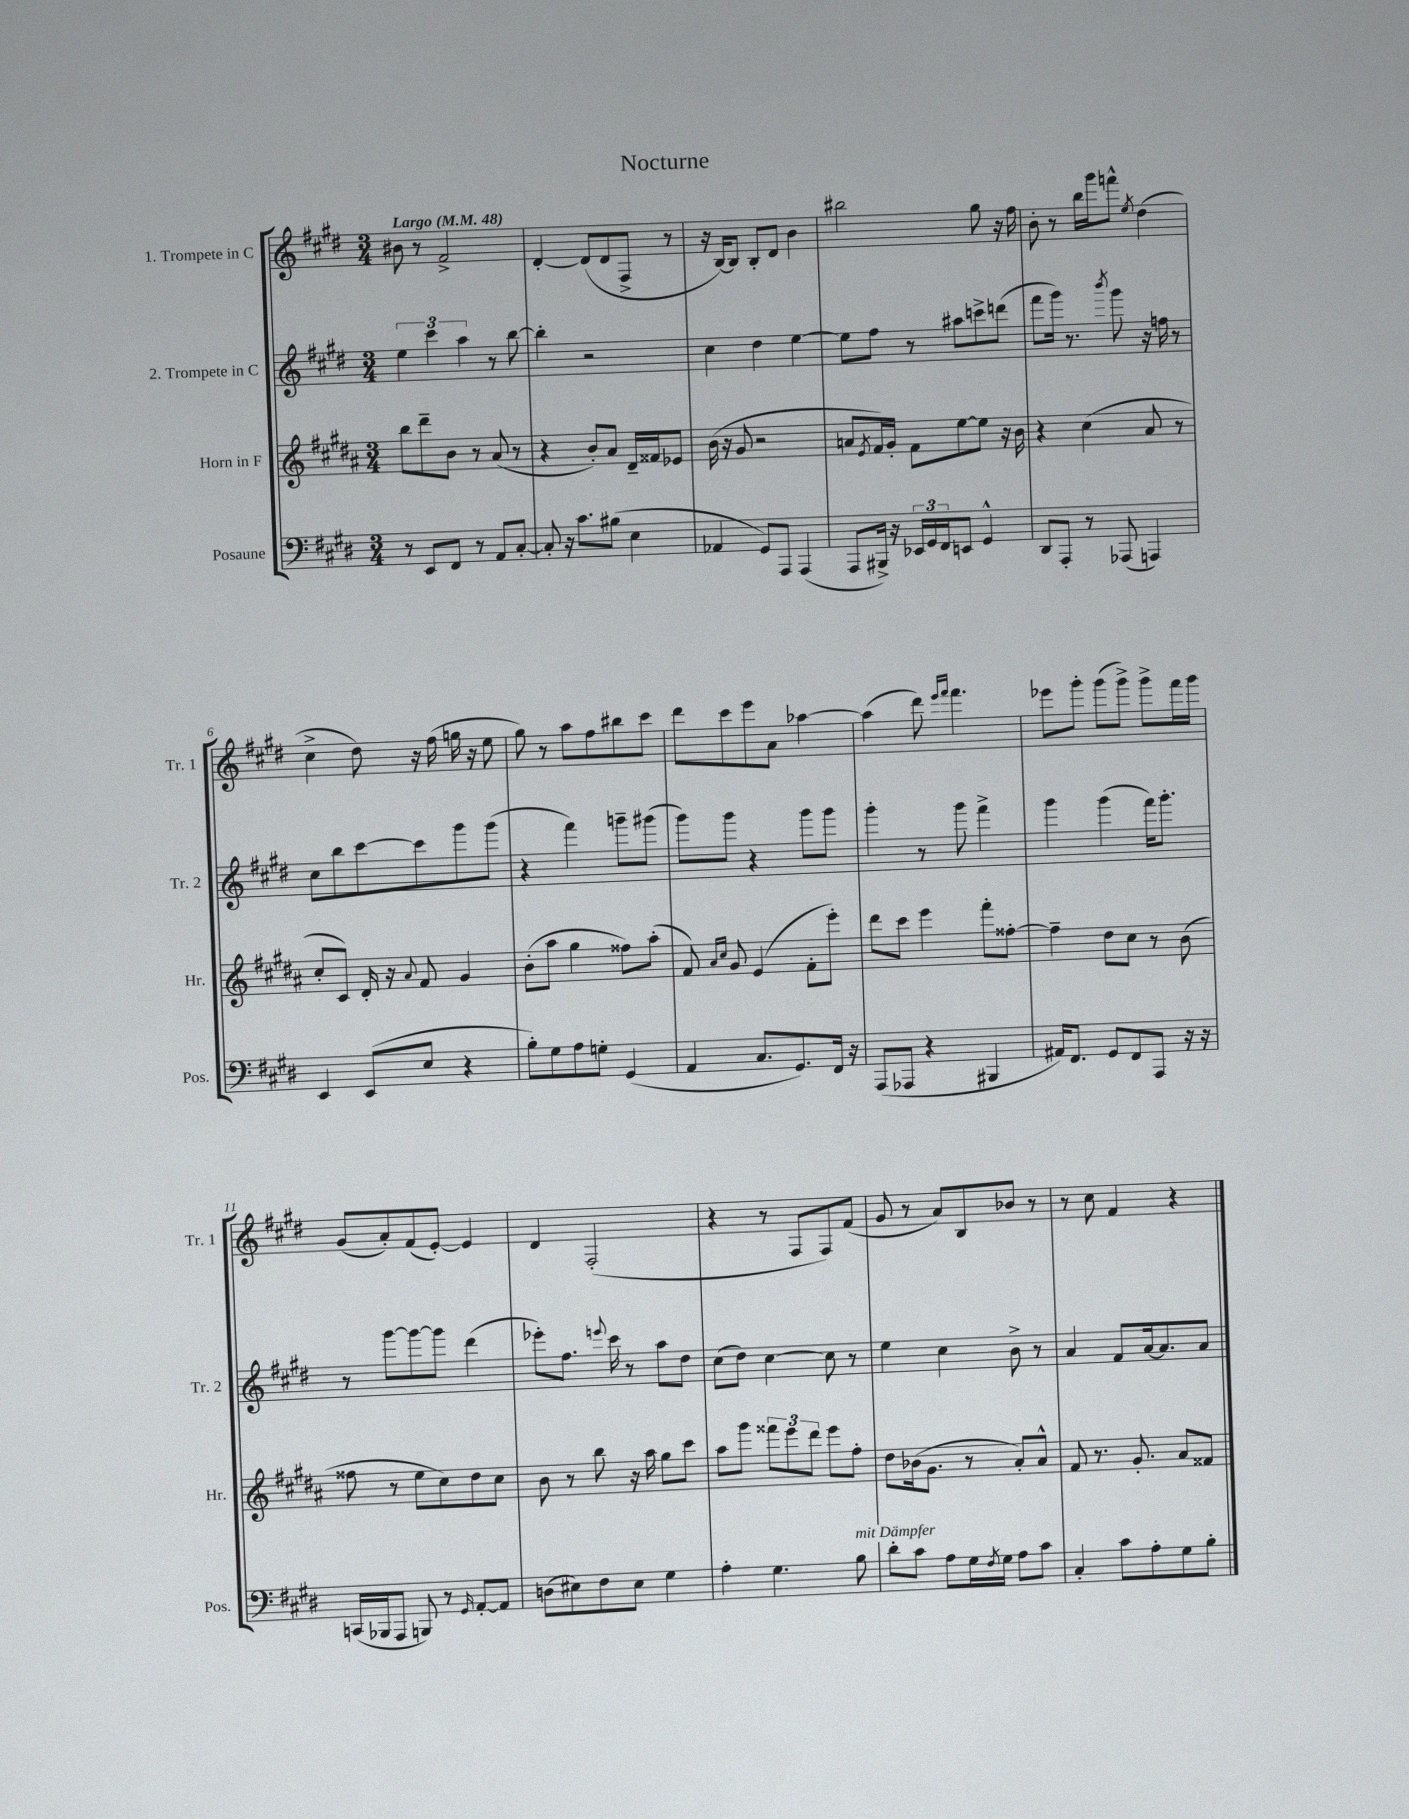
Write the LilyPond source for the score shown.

\header { title = "Nocturne" }
<<
\new StaffGroup <<
\new Staff = "s0" \with { instrumentName = "1. Trompete in C" shortInstrumentName = "Tr. 1" } {
    \clef treble \key e \major \numericTimeSignature \time 3/4 \tempo "Largo" 4 = 48
    bis'8 r8 fis'2-> |
    dis'4~-. dis'8( dis'8 fis8-> r8 |
    r16 b16~) b8 b8-. dis'8 b'4 |
    bis''2 gis''8 r16 fis''16 |
    b'8-. r8 b''16 gis'''16 f'''8-^ \acciaccatura { e''8 } dis''4( |
    cis''4-> dis''8) r16 fis''16( g''16 r16 e''8 |
    gis''8) r8 a''8 fis''8 bis''8 cis'''8 |
    dis'''8 cis'''8 e'''8 a'8 aes''4~ |
    aes''4( dis'''8) \grace { e'''16 fis'''16 } fis'''4. |
    ees'''8 gis'''8-. gis'''8( gis'''8->) gis'''8-> fis'''16 gis'''16 |
    gis'8( a'8-.) fis'8( e'8~-.) e'4 |
    dis'4 fis2-.( |
    r4 r8 fis8 fis8) fis'8( |
    gis'8 r8 a'8) b8 bes'8 r8 |
    r8 cis''8 fis'4 r4 \bar "|." |
}
\new Staff = "s1" \with { instrumentName = "2. Trompete in C" shortInstrumentName = "Tr. 2" } {
    \clef treble \key e \major \numericTimeSignature \time 3/4
    \tuplet 3/2 { e''4 cis'''4 a''4 } r8 b''8~ |
    b''4-. r2 |
    cis''4 dis''4 e''4~ |
    e''8 fis''8 r8 ais''8 c'''8-> d'''8( |
    fis'''8 gis'''16) r8. \acciaccatura { b'''8 } gis'''8 r16 f''16 r8 |
    cis''8 b''8 cis'''8~ cis'''8 gis'''8 gis'''8( |
    r4 fis'''4) g'''8-- gis'''8( |
    gis'''8) gis'''8 r4 gis'''8 gis'''8 |
    gis'''4-. r8 gis'''8 fis'''4-> |
    gis'''4 gis'''4( fis'''16) gis'''8.-. |
    r8 gis'''8~ gis'''8~ gis'''8 dis'''4( |
    ees'''8-.) fis''8. \appoggiatura { e'''8 } cis'''16 r8 a''8 dis''8 |
    cis''8( dis''8) cis''4~ cis''8 r8 |
    e''4 cis''4 b'8-> r8 |
    a'4 fis'8 a'16~ a'8. a'8 \bar "|." |
}
\new Staff = "s2" \with { instrumentName = "Horn in F" shortInstrumentName = "Hr." } {
    \clef treble \key b \major \numericTimeSignature \time 3/4
    b''8 dis'''8-- b'8 r8 ais'8( r8 |
    r4 b'8-.) ais'8 dis'16-- fisis'16 ees'8 |
    b'16( r16 gis'8 r2 |
    a'8 \acciaccatura { e'8 } fis'16) gis'16-. fis'8 e''8~ e''8 r16 b'16 |
    r4 cis''4( ais'8 r8 |
    cis''8-. cis'8) dis'16-. r16 \appoggiatura { ais'8 } fis'8 gis'4 |
    b'8-.( ais''8 gis''4 fisis''8) ais''8-.( |
    fis'8) \grace { ais'16 cis''16 } gis'8 e'4( fis'8-. e'''8-.) |
    dis'''8 cis'''8 e'''4 fis'''8-. fisis''8~-. |
    fisis''4-- dis''8 cis''8 r8 b'8( |
    fisis''8 r8 e''8 cis''8) dis''8 cis''8 |
    b'8 r8 b''8 r16 ais''16 gis''8 cis'''8 |
    ais''8 gis'''8 \tuplet 3/2 { fisis'''8 e'''8 dis'''8 } e'''8 fis''8-. |
    dis''8 bes'16( gis'8. r8 ais'8-.) ais'8-^ |
    fis'8 r8. gis'8.-. ais'8 fisis'8 \bar "|." |
}
\new Staff = "s3" \with { instrumentName = "Posaune" shortInstrumentName = "Pos." } {
    \clef bass \key e \major \numericTimeSignature \time 3/4
    r8 e,8 fis,8 r8 a,8 cis8~-. |
    cis8-. r16 cis'8. bis8( e4 |
    aes,4 gis,8) a,,8 a,,4( |
    a,,8 bis,,16->) r16 \tuplet 3/2 { ees,16 gis,16 fis,16 } e,8 gis,4-^ |
    dis,8 a,,8-. r8 aes,,8( a,,4) |
    e,4 e,8( e8 r4 |
    b8-.) gis8 a8 g8-. gis,4( |
    a,4 cis8. gis,8.) fis,16 r16 |
    a,,8( aes,,8 r4 bis,,4 |
    ais,16) fis,8. gis,8 fis,8 a,,8 r16 r16 |
    c,16( bes,,16 a,,8 b,,8) r8 \grace { gis,16 } a,8~-. a,8 |
    d8( eis8) fis8 eis8 gis4 |
    a4-. gis4. b8^\markup { \italic "mit Dämpfer" } |
    dis'8-. cis'8 a8 gis16 \acciaccatura { fis8 } gis16 a8 cis'8 |
    cis4-. cis'8 a8-. gis8 b8-. \bar "|." |
}
>>
>>
